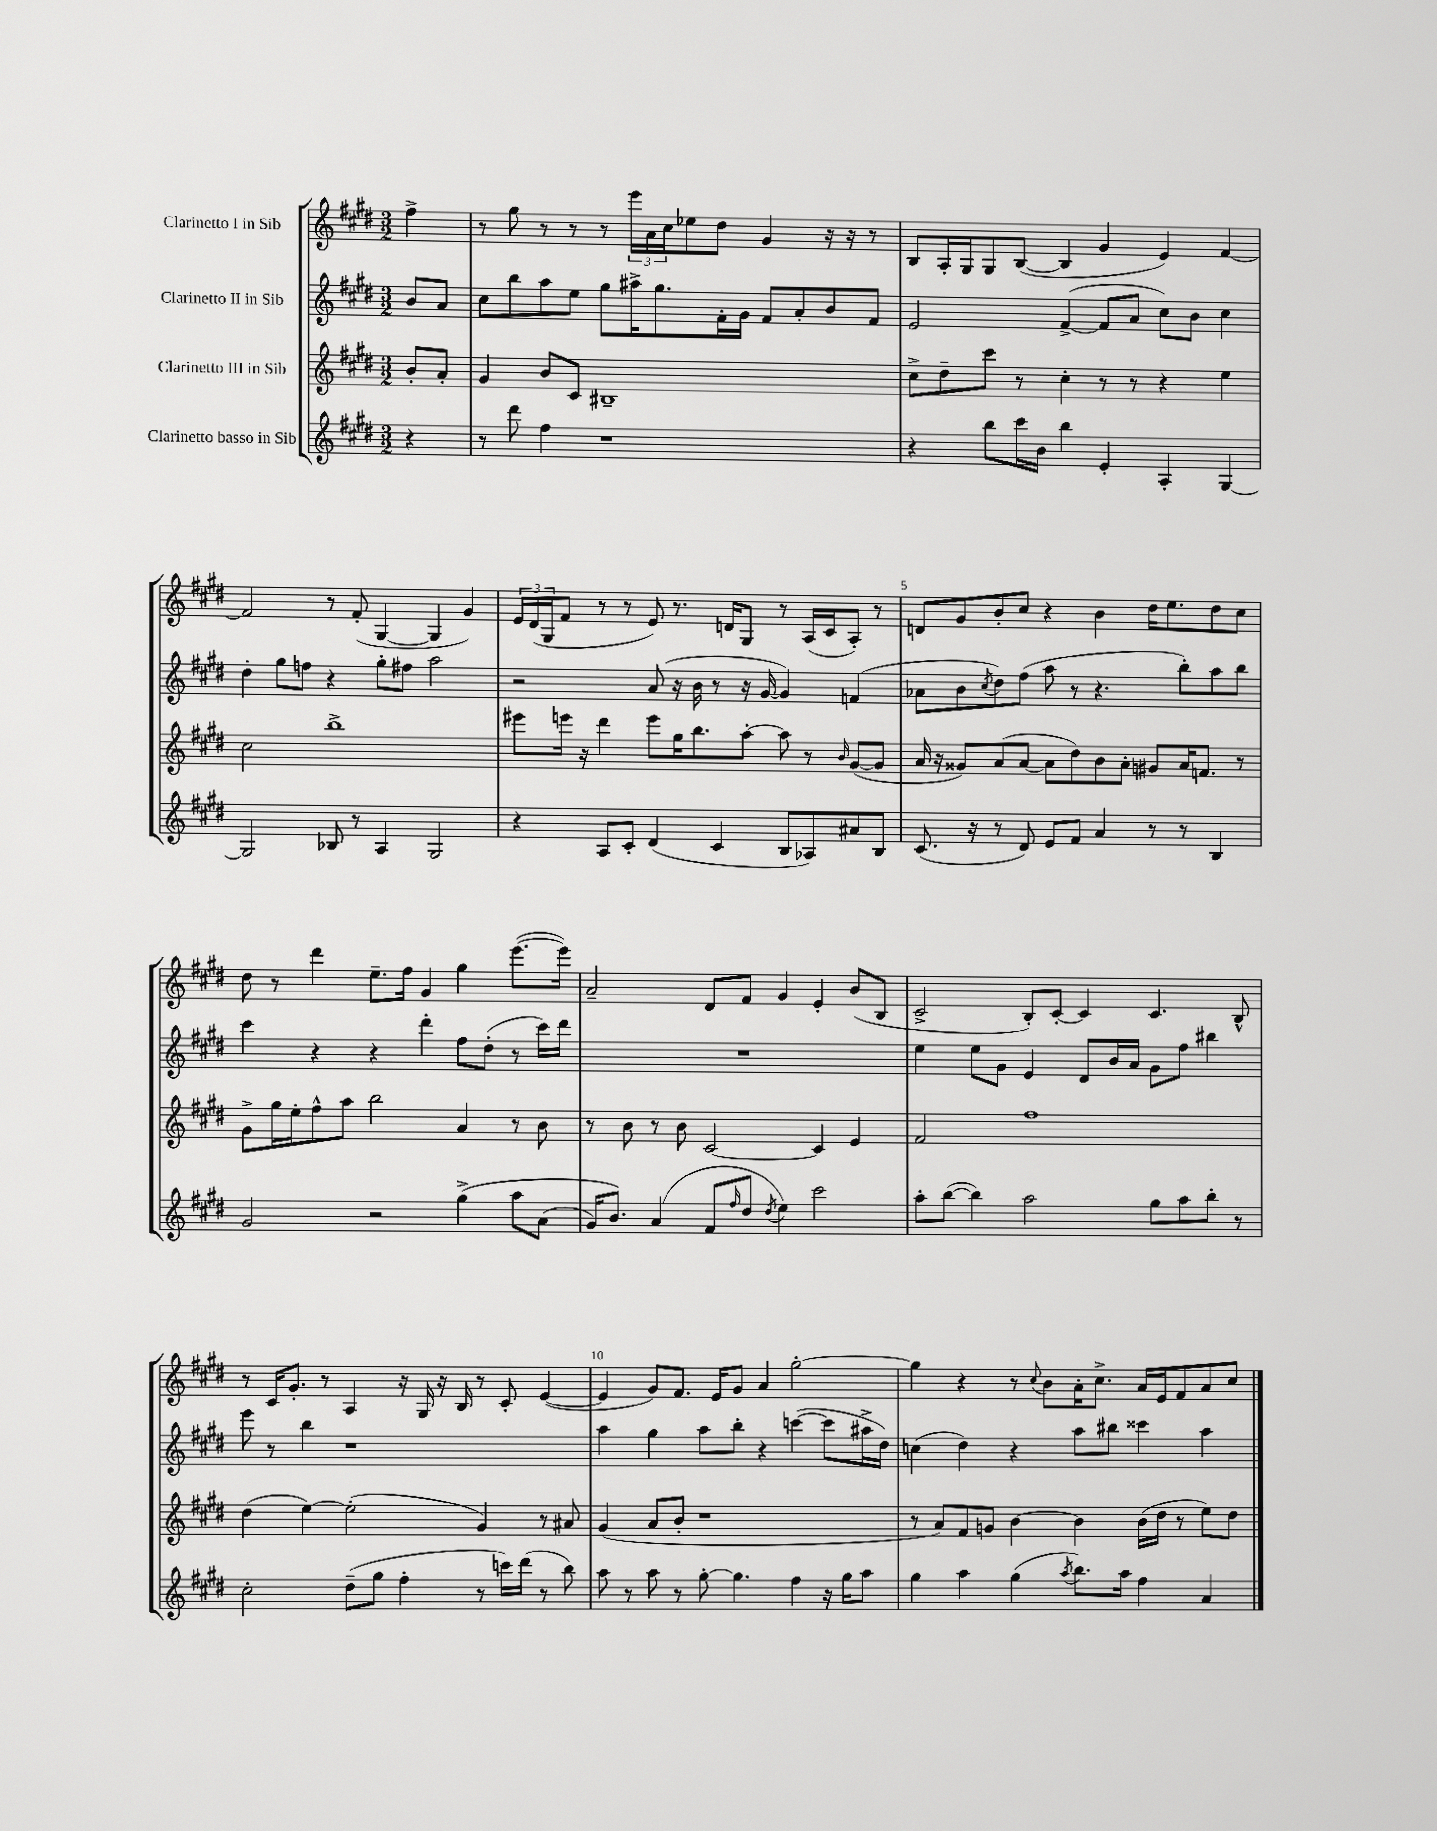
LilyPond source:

<<
\new StaffGroup <<
\new Staff = "s0" \with { instrumentName = "Clarinetto I in Sib" } {
    \clef treble \key e \major \numericTimeSignature \time 3/2 \partial 4
    fis''4-> |
    r8 gis''8 r8 r8 r8 \tuplet 3/2 { e'''16 a'16 cis''16 } ees''8 dis''8 gis'4 r16 r16 r8 |
    b8 a16-. gis16 gis8 b8~( b4 gis'4 e'4) fis'4~ |
    fis'2 r8 fis'8-.( gis4~ gis4 gis'4) |
    \tuplet 3/2 { e'16 dis'16( gis16 } fis'8 r8 r8 e'8) r8. d'16 gis8 r8 a16( cis'16 a8-.) r8 |
    d'8 gis'8 b'8-. cis''8 r4 b'4 dis''16 e''8. dis''8 cis''8 |
    dis''8 r8 dis'''4 e''8.-- fis''16 gis'4 gis''4 e'''8.~( e'''16) |
    a'2-- dis'8 fis'8 gis'4 e'4-. b'8( b8 |
    cis'2-> b8-.) cis'8~-. cis'4 cis'4. b8-^ |
    r8 cis'16 gis'8.-. r8 a4 r16 gis16 r16 b16 r8 cis'8-. e'4~( |
    e'4 gis'8) fis'8. e'16 gis'8 a'4 gis''2~-. |
    gis''4 r4 r8 \appoggiatura { cis''8 } b'8 a'16-. cis''8.-> a'16 e'16 fis'8 a'8 cis''8 \bar "|." |
}
\new Staff = "s1" \with { instrumentName = "Clarinetto II in Sib" } {
    \clef treble \key e \major \numericTimeSignature \time 3/2 \partial 4
    b'8 a'8 |
    cis''8 b''8 a''8 e''8 gis''8 ais''16-> gis''8. fis'16-. gis'16 fis'8 a'8-. b'8 fis'8 |
    e'2 fis'4~->( fis'8 a'8 cis''8) b'8 cis''4 |
    dis''4-. gis''8 f''8 r4 gis''8-. fis''8 a''2 |
    r2 a'8( r16 b'16 r8 r16 gis'16~ gis'4) f'4( |
    aes'8 b'8 \acciaccatura { cis''8 } dis''8) fis''8( a''8 r8 r4. b''8-.) a''8 b''8 |
    cis'''4 r4 r4 dis'''4-. fis''8 dis''8-.( r8 cis'''16) dis'''16 |
    R1. |
    e''4 e''8 gis'8 e'4 dis'8 b'16 a'16 gis'8 fis''8 bis''4 |
    e'''8 r8 b''4 r1 |
    a''4 gis''4 a''8 b''8-. r4 c'''4~( c'''8 ais''16-> dis''16) |
    c''4( dis''4) r4 a''8 bis''8 cisis'''4 a''4 \bar "|." |
}
\new Staff = "s2" \with { instrumentName = "Clarinetto III in Sib" } {
    \clef treble \key e \major \numericTimeSignature \time 3/2 \partial 4
    b'8-. a'8-. |
    gis'4 b'8 cis'8 bis1-- |
    cis''8-> dis''8-- cis'''8 r8 cis''4-. r8 r8 r4 e''4 |
    cis''2 b''1-> |
    eis'''8 e'''16 r16 dis'''4 e'''8 gis''16 b''8. a''8~-. a''8 r8 \grace { b'16 } gis'8~( gis'8 |
    a'16 r16 gisis'8) a'8( a'8~ a'8 dis''8) b'8 a'8-. gis'8 a'16 f'8. r8 |
    gis'8-> gis''16 e''16-. fis''8-^ a''8 b''2 a'4 r8 b'8 |
    r8 b'8 r8 b'8 cis'2~ cis'4 e'4 |
    fis'2 fis''1 |
    dis''4( e''4~) e''2-.( gis'4) r8 ais'8 |
    gis'4( a'8 b'8-. r1 |
    r8 a'8) fis'8 g'8 b'4~ b'4 b'16( dis''16 r8 e''8) dis''8 \bar "|." |
}
\new Staff = "s3" \with { instrumentName = "Clarinetto basso in Sib" } {
    \clef treble \key e \major \numericTimeSignature \time 3/2 \partial 4
    r4 |
    r8 dis'''8 fis''4 r1 |
    r4 b''8 cis'''16 b'16 b''4 e'4-. a4-. gis4~ |
    gis2 bes8 r8 a4 gis2 |
    r4 a8 cis'8-. dis'4( cis'4 b8 aes8) ais'8 b8 |
    cis'8.( r16 r8 dis'8) e'8 fis'8 a'4 r8 r8 b4 |
    gis'2 r2 gis''4->\( a''8 a'8( |
    gis'16) b'8.\) a'4( fis'8 \grace { fis''16 } dis''8 \acciaccatura { dis''8 } e''4) cis'''2 |
    a''8-. b''8~( b''4) a''2 gis''8 a''8 b''8-. r8 |
    cis''2-. dis''8--( gis''8 fis''4-. r8 c'''16) dis'''16( r8 b''8) |
    a''8 r8 a''8 r8 gis''8~-. gis''4. fis''4 r16 gis''16 a''8 |
    gis''4 a''4 gis''4( \acciaccatura { a''8 } b''8.) a''16 fis''4 a'4 \bar "|." |
}
>>
>>
\layout { \context { \Score \override BarNumber.break-visibility = ##(#f #t #t) barNumberVisibility = #(every-nth-bar-number-visible 5) } }
